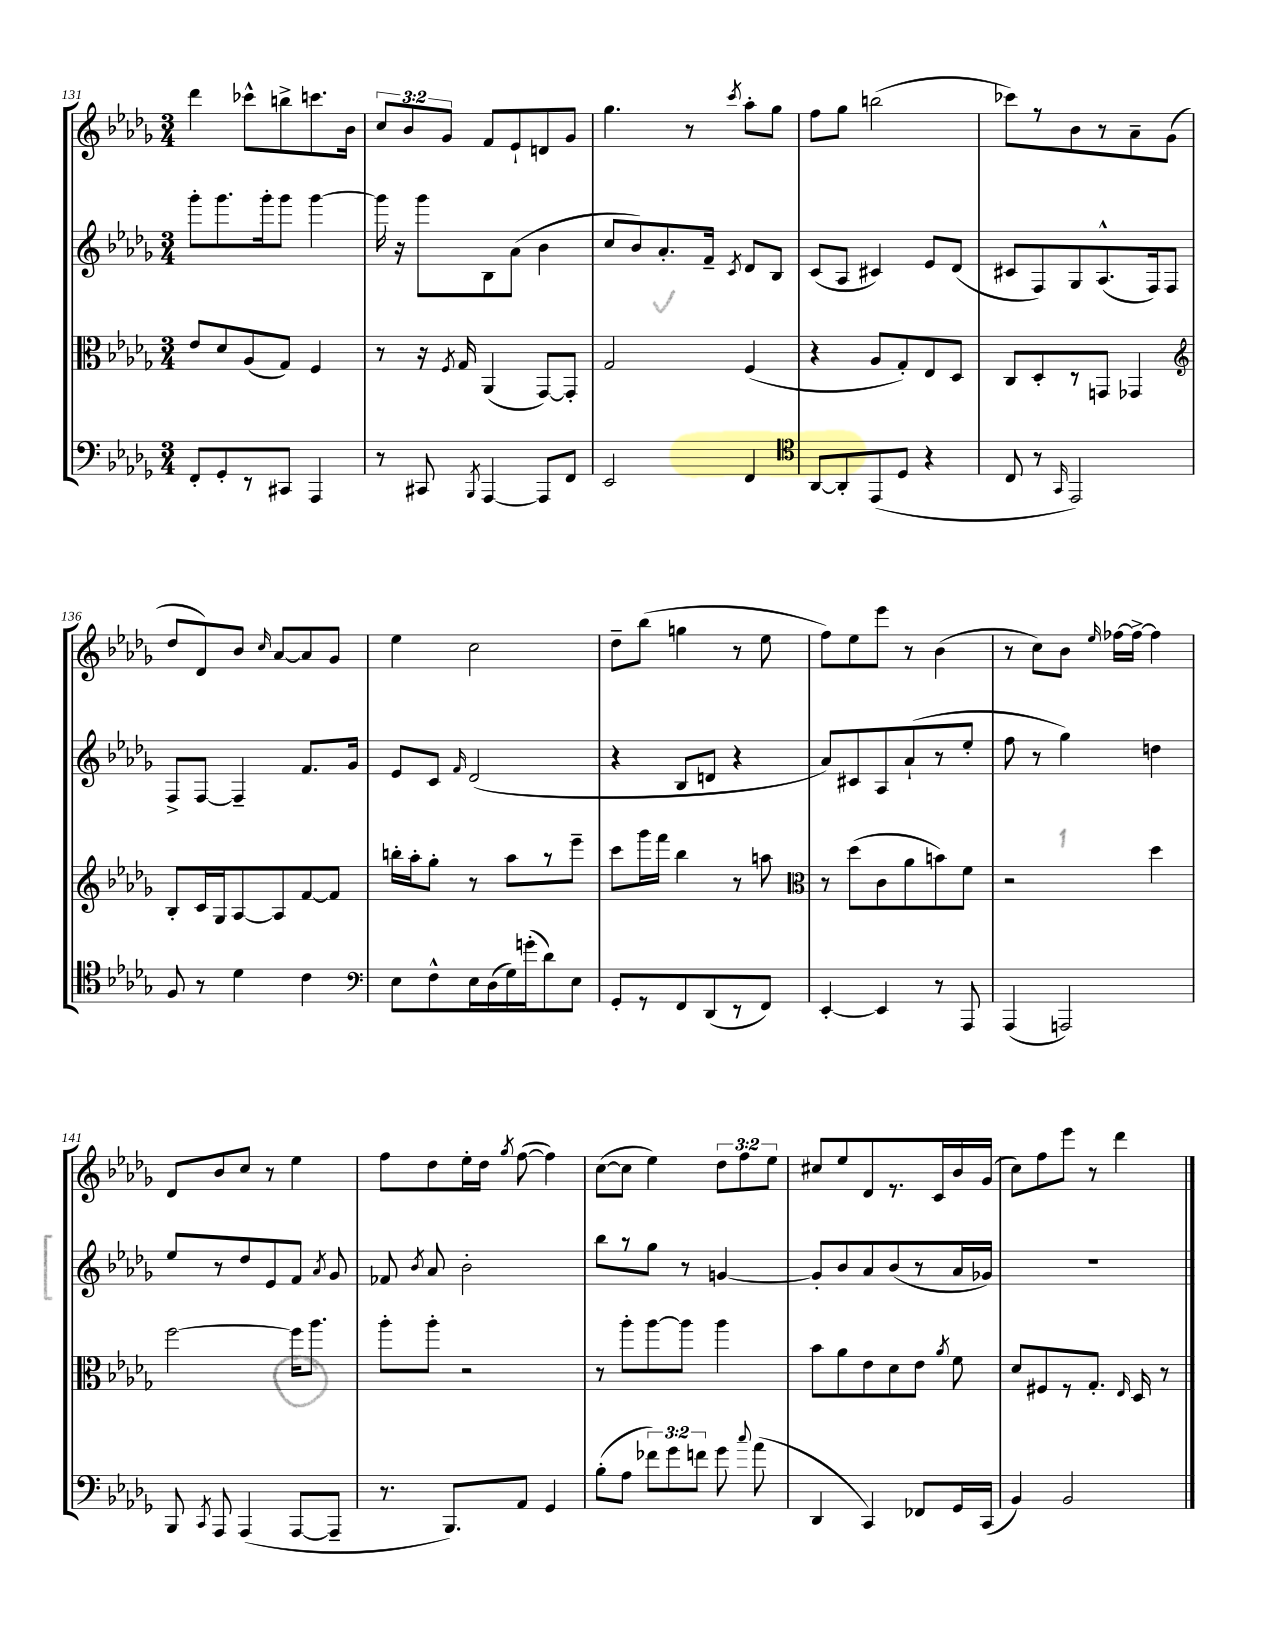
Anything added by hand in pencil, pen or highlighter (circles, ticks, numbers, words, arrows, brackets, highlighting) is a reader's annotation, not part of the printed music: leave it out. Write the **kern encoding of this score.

**kern	**kern	**kern	**kern
*staff4	*staff3	*staff2	*staff1
*clefF4	*clefC3	*clefG2	*clefG2
*k[b-e-a-d-g-]	*k[b-e-a-d-g-]	*k[b-e-a-d-g-]	*k[b-e-a-d-g-]
*M3/4	*M3/4	*M3/4	*M3/4
8FF'	8e-	8ggg-'	4ddd-
8GG-'	8d-	8.ggg-	.
8r	(8A-	.	8ccc-^^
.	.	16ggg-'	.
8CC#	8G-)	8ggg-	8bb^
4AAA-	4F	[4ggg-	8.ccc
.	.	.	16b-
=	=	=	=
8r	8r	16ggg-]	12cc
.	.	16r	.
.	.	.	12b-
8CC#	16r	8ggg-	.
.	.	.	12g-
.	8qF	.	.
.	16G-	.	.
8qBBB-	.	.	.
[4AAA-	(4AA-	8B-	8f
.	.	(8a-	8e-`
8AAA-]	[8GG-)	4b-	8d
8FF	8GG-']	.	8g-
=	=	=	=
2EE-	2G-	8cc	4.gg-
.	.	8b-)	.
.	.	8.a-'	.
.	.	.	8r
.	.	16f~	.
.	.	8qc	8qccc
4FF	(4F	8d-	8aa-'
.	.	8B-	8gg-
=	=	=	=
*clefC4	*	*	*
[8AA-	4r	(8c	8ff
8AA-']	.	8A-	8gg-
(8EE-	8A-	4c#)	(2bb
8D-	8G-')	.	.
4r	8E-	8e-	.
.	8D-	(8d-	.
=	=	=	=
8C	8C	8c#	8ccc-)
8r	8D-'	8F)	8r
16qqGG-	.	.	.
2EE-)	8r	8G-	8b-
.	8GG	(8.A-^^	8r
.	4GG-	.	8a-~
.	.	16F)	.
.	.	8F	(8g-
=	=	=	=
*	*clefG2	*	*
8F	8B-'	8F^	8dd-
8r	16c	[8F	8d-)
.	16G-	.	.
4d-	[8A-	4F~]	8b-
.	.	.	16qqcc
.	8A-]	.	[8a-
4c	[8f	8.f	8a-]
.	8f]	.	8g-
.	.	16g-	.
=	=	=	=
*clefF4	*	*	*
8E-	16bb'	8e-	4ee-
.	16aa-'	.	.
8F^^	8gg-'	8c	.
.	.	16qqf	.
16E-	8r	(2d-	2cc
(16D-	.	.	.
16G-)	8aa-	.	.
(16g'	.	.	.
8d-)	8r	.	.
8E-	8eee-~	.	.
=	=	=	=
8GG-'	8ccc	4r	8dd-~
8r	16ggg-	.	(8bb-
.	16fff	.	.
8FF	4bb-	8B-	4gg
(8DD-	.	8d	.
8r	8r	4r	8r
8FF)	8aa	.	8ee-
=	=	=	=
*	*clefC3	*	*
[4EE-'	8r	8a-)	8ff)
.	(8dd-	8c#	8ee-
4EE-]	8c	8A-	8eee-
.	8a-	(8a-`	8r
8r	8b)	8r	(4b-
8AAA-	8f	8ee-'	.
=	=	=	=
(4AAA-	2r	8ff	8r
.	.	8r	8cc)
2AAA)	.	4gg-)	8b-
.	.	.	16qqee-
.	.	.	[16ff-
.	.	.	16ff-^_
.	4dd-	4dd	4ff-]
=	=	=	=
8BBB-	[2ff	8ee-	8d-
8qCC	.	.	.
8AAA-	.	8r	8b-
(4AAA-	.	8dd-	8cc
.	.	8e-	8r
[8AAA-	16ff]	8f	4ee-
.	8.aa-	.	.
.	.	8qa-	.
8AAA-~]	.	8g-	.
=	=	=	=
8.r	8aa-'	8f-	8ff
.	.	8qb-	.
.	8aa-'	8a-	8dd-
8.BBB-)	.	.	.
.	2r	2b-'	16ee-'
.	.	.	16dd-
.	.	.	8qgg-
8AA-	.	.	([8ff
4GG-	.	.	4ff])
=	=	=	=
(8B-'	8r	8bb-	([8cc
8A-	8aa-'	8r	8cc]
12f-)	[8aa-	8gg-	4ee-)
12g-	.	.	.
.	8aa-]	8r	.
12f	.	.	.
8g-	4aa-	[4g	12dd-
.	.	.	12ff
8qqcc	.	.	.
(8a-	.	.	.
.	.	.	12ee-
=	=	=	=
4DD-	8b-	8g']	8cc#
.	8a-	8b-	8ee-
4CC)	8e-	8a-	8d-
.	8d-	(8b-	8.r
8FF-	8e-	8r	.
.	.	.	16c
.	8qa-	.	.
16GG-	8f	16a-	16b-
(16CC	.	16g-)	(16g-
=	=	=	=
4BB-)	8d-	2.r	8cc)
.	8F#	.	8ff
2BB-	8r	.	8eee-
.	8.G-'	.	8r
.	.	.	4ddd-
.	16qqE-	.	.
.	16D-	.	.
.	8r	.	.
==	==	==	==
*-	*-	*-	*-
